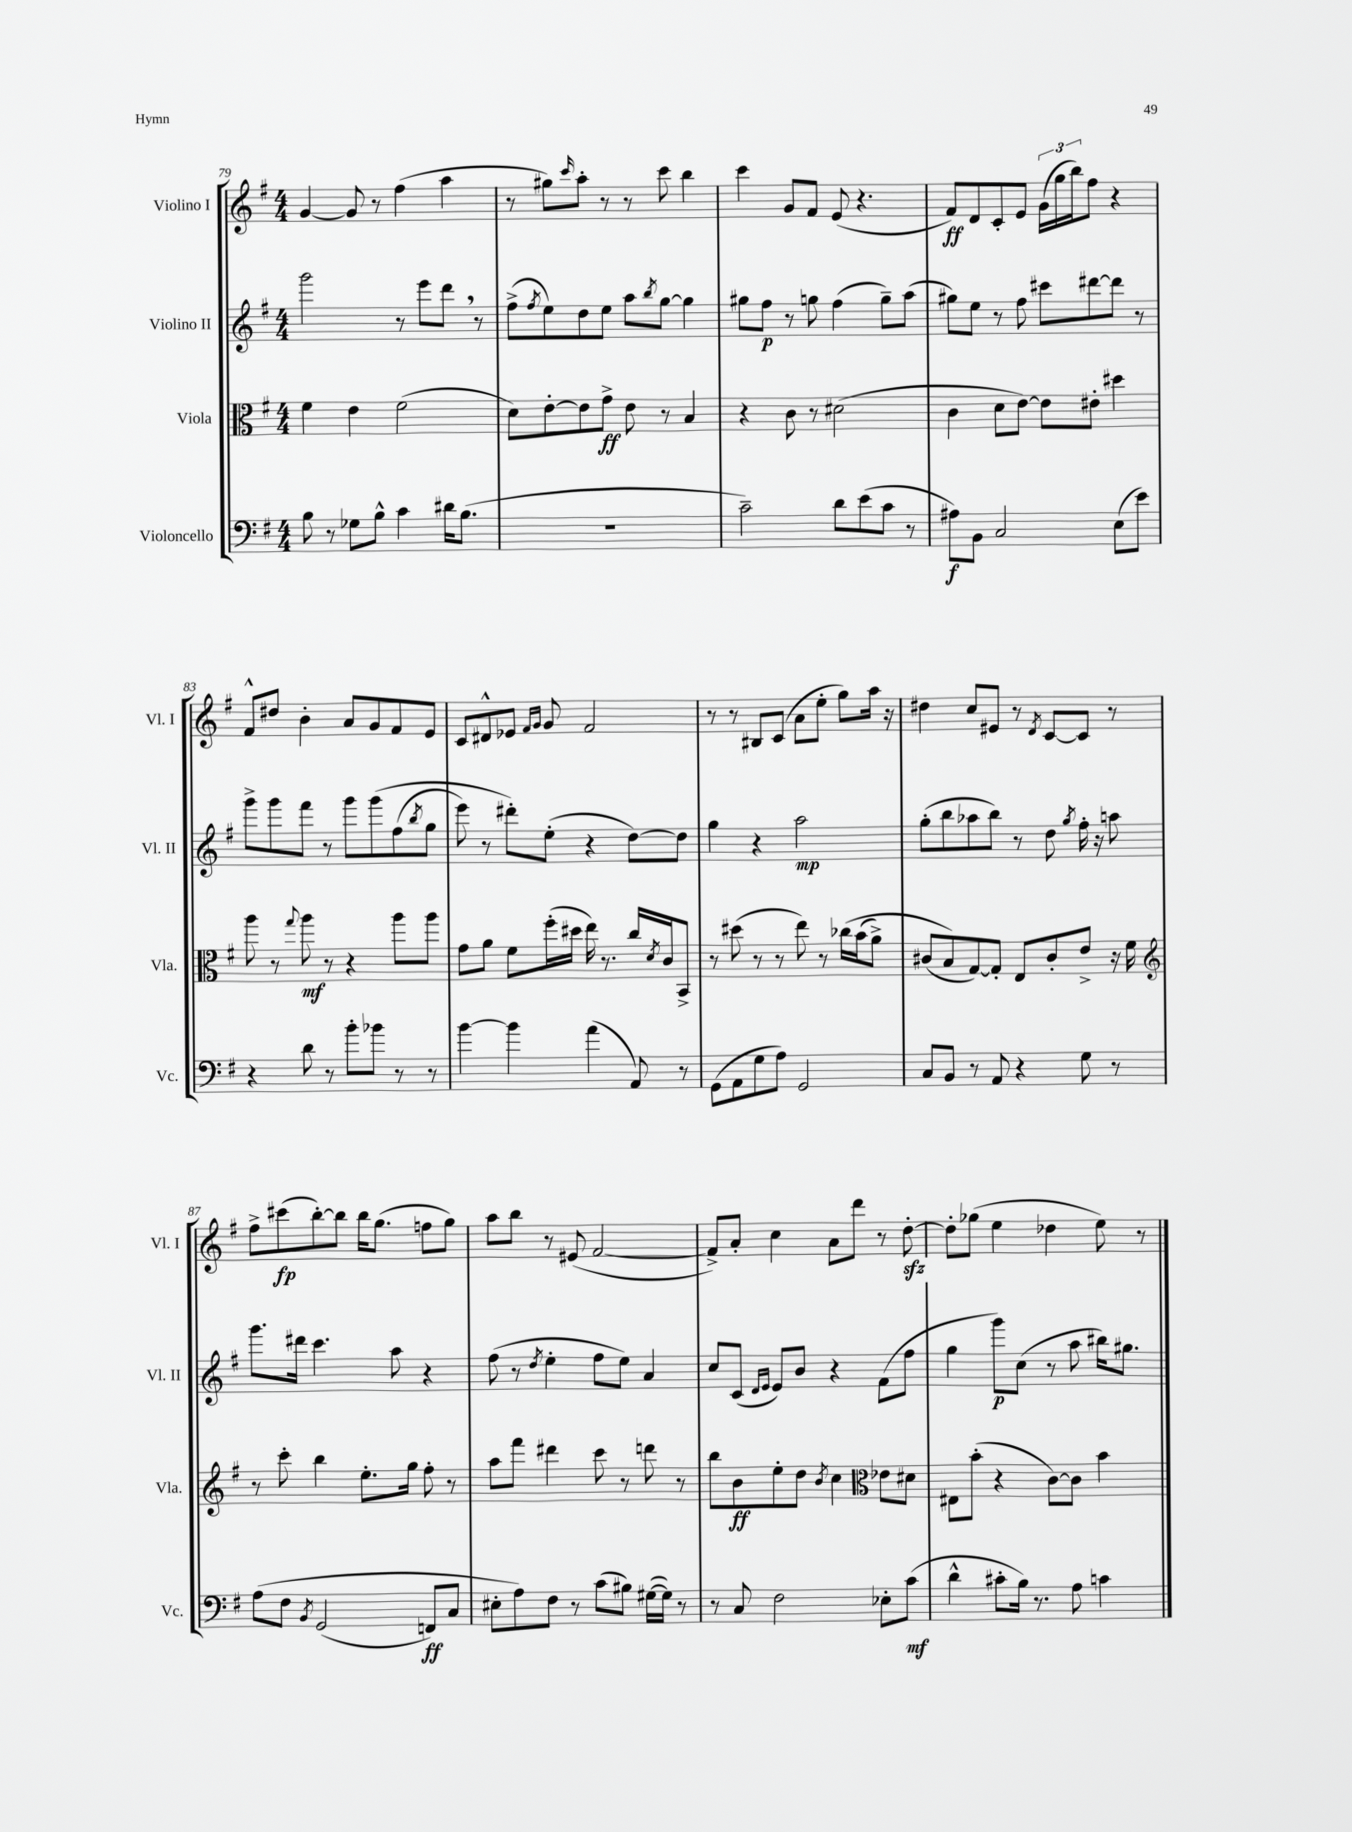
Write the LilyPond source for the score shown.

<<
\new StaffGroup <<
\new Staff = "s0" \with { instrumentName = "Violino I" shortInstrumentName = "Vl. I" } {
    \clef treble \key g \major \numericTimeSignature \time 4/4
    g'4~ g'8 r8 fis''4( a''4 |
    r8 gis''8) \grace { c'''16 } a''8-. r8 r8 c'''8 b''4 |
    c'''4 g'8 fis'8 e'8( r4. |
    fis'8\ff) d'8 c'8-. e'8 \tuplet 3/2 { g'16( g''16 b''16) } fis''8 r4 |
    fis'8-^ dis''8 b'4-. a'8 g'8 fis'8 e'8 |
    c'8 dis'8-^ ees'8 \grace { fis'16 g'16 } g'8 fis'2 |
    r8 r8 bis8 c'8( a'8 e''8-. g''8) a''16 r16 |
    dis''4 c''8 eis'8 r8 \acciaccatura { d'8 } c'8~ c'8 r8 |
    fis''8-> cis'''8\fp( b''8~-.) b''8 b''16 g''8.( f''8 g''8) |
    a''8 b''8 r8 eis'8( fis'2~ |
    fis'8->) a'8-. c''4 a'8 d'''8 r8 d''8~-.\sfz |
    d''8-. ges''8( e''4 des''4 e''8) r8 \bar "|." |
}
\new Staff = "s1" \with { instrumentName = "Violino II" shortInstrumentName = "Vl. II" } {
    \clef treble \key g \major \numericTimeSignature \time 4/4
    g'''2 r8 e'''8 d'''8 \breathe r8 |
    fis''8->( \acciaccatura { fis''8 } e''8) d''8 e''8 a''8 \acciaccatura { b''8 } g''8~ g''4 |
    gis''8 fis''8\p r8 g''8 fis''4( g''8--) a''8( |
    gis''8) e''8 r8 fis''8 cis'''8 dis'''8~ dis'''8 r8 |
    g'''8-> g'''8 fis'''8 r8 g'''8 g'''8\( fis''8( \acciaccatura { b''8 } g''8 |
    e'''8) r8 dis'''8-.\) e''8-.( r4 d''8~) d''8 |
    g''4 r4 a''2\mp |
    g''8-.( b''8 aes''8 b''8) r8 d''8 \acciaccatura { g''8 } fis''16-. r16 a''8 |
    g'''8. dis'''16 c'''4. a''8 r4 |
    fis''8( r8 \acciaccatura { d''8 } e''4-. fis''8 e''8) a'4 |
    c''8 c'8( \grace { d'16 e'16 } e'8) b'8 r4 fis'8( fis''8 |
    g''4 g'''8\p) c''8( r8 a''8 bis''16) gis''8. \bar "|." |
}
\new Staff = "s2" \with { instrumentName = "Viola" shortInstrumentName = "Vla." } {
    \clef alto \key g \major \numericTimeSignature \time 4/4
    fis'4 e'4 fis'2( |
    d'8) e'8~-. e'8 g'8->\ff e'8 r8 b4 |
    r4 c'8 r8 dis'2( |
    c'4 d'8 e'8~) e'8 eis'8-. dis''4 |
    a''8 r8 \appoggiatura { g''8 } a''8\mf r8 r4 a''8 a''8 |
    g'8 a'8 fis'8 fis''16-.( dis''16 e''16) r8. c''16 \acciaccatura { d'8 } c'16 b,8-> |
    r8 dis''8( r8 r8 e''8) r8 ces''16\( b'16( a'8->) |
    cis'8( b8\) g8~) g8-. e8 cis'8-. e'8-> r16 fis'16 |
    \clef treble r8 c'''8-. b''4 e''8.-. g''16 fis''8-. r8 |
    a''8 fis'''8 dis'''4 c'''8 r8 d'''8 r8 |
    b''8 b'8\ff e''8-. d''8 \acciaccatura { b'8 } c''4 \clef alto ees'8 dis'8 |
    eis8 b'8-.( r4 c'8~) c'8 b'4 \bar "|." |
}
\new Staff = "s3" \with { instrumentName = "Violoncello" shortInstrumentName = "Vc." } {
    \clef bass \key g \major \numericTimeSignature \time 4/4
    b8 r8 ges8 b8-^ c'4 dis'16 b8.( |
    R1 |
    c'2--) d'8 e'8( c'8 r8 |
    ais8\f) b,8 c2 e8( e'8) |
    r4 d'8 r8 b'8-. bes'8 r8 r8 |
    b'4~ b'4 a'4( a,8) r8 |
    g,8( a,8 g8 a8) g,2 |
    c8 b,8 r8 a,8 r4 g8 r8 |
    a8\( fis8 \acciaccatura { b,8 } g,2( f,8\ff) c8 |
    eis8-. a8\) fis8 r8 c'8( bis8) gis16~( gis16) r8 |
    r8 c8 fis2 ees8-. c'8\mf( |
    d'4-^ cis'8-. b16) r8. a8 c'4 \bar "|." |
}
>>
>>
\layout { \context { \Score currentBarNumber = #79 } }
